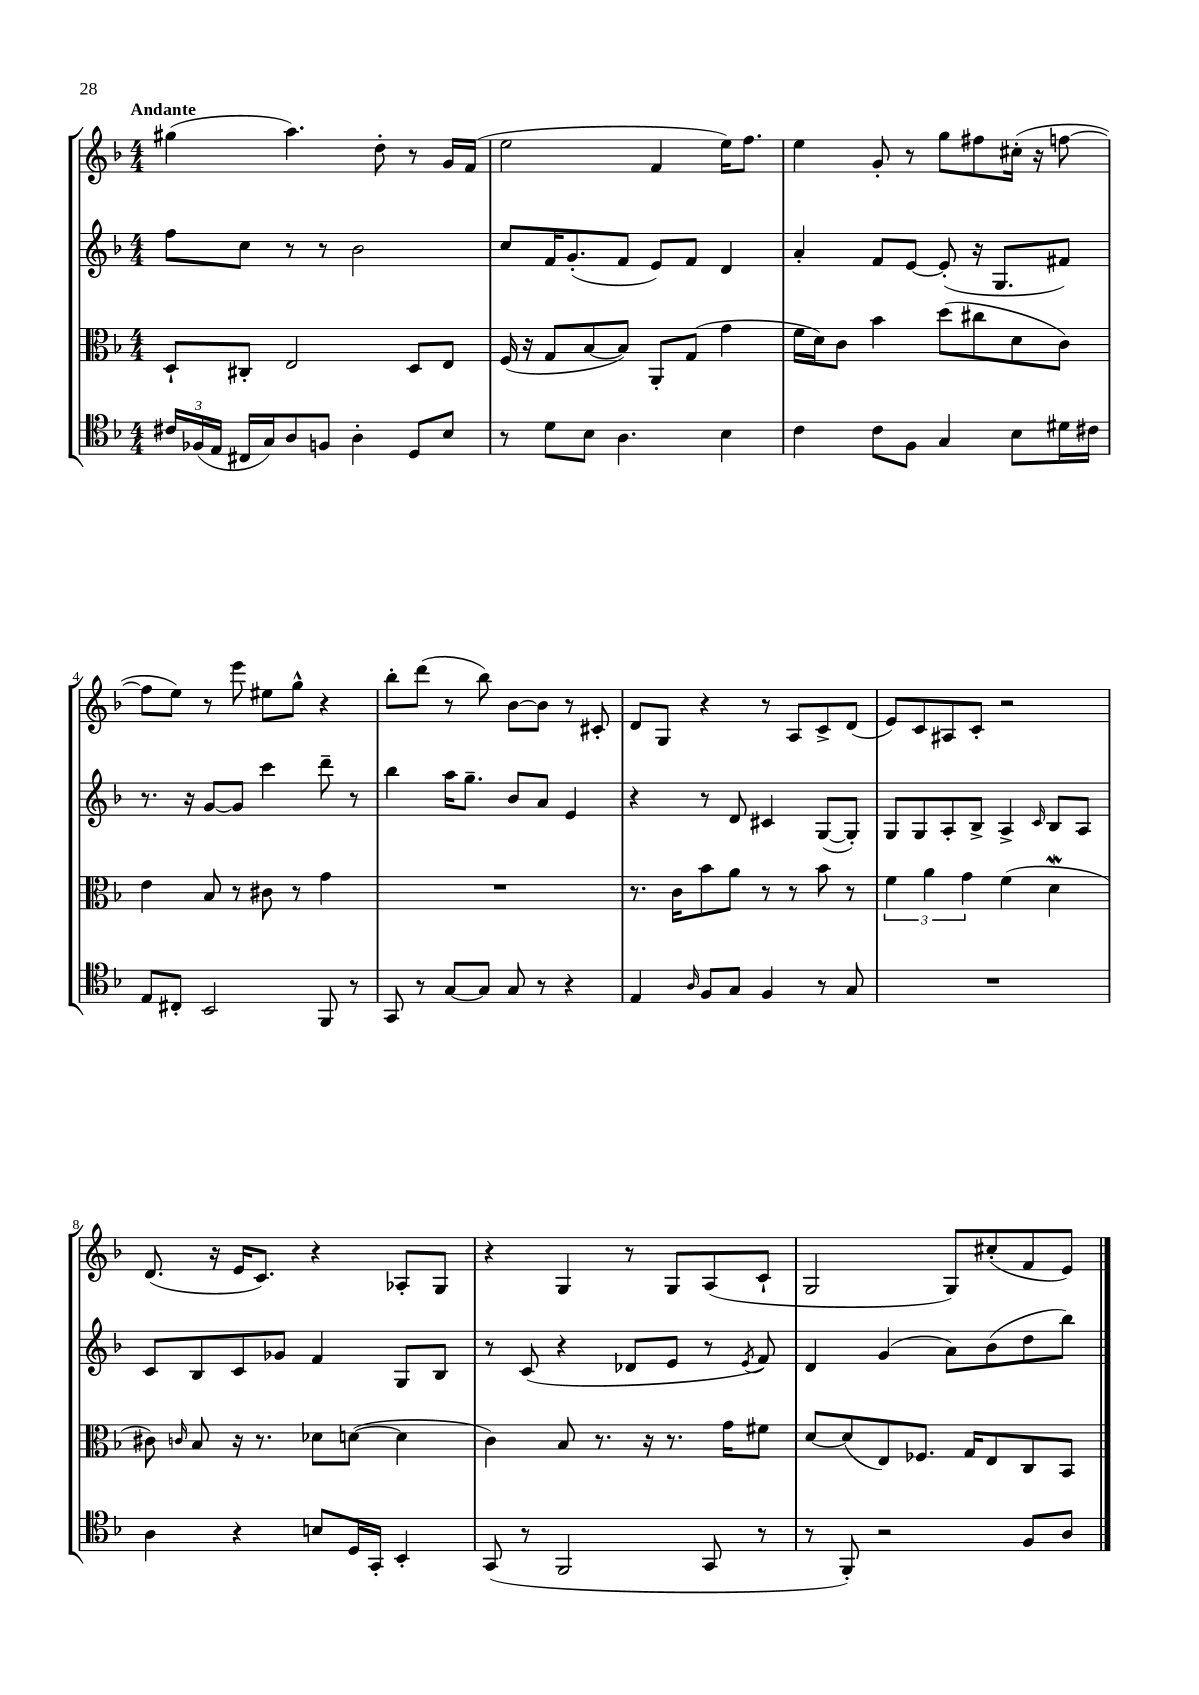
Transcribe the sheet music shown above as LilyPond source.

<<
\new StaffGroup <<
\new Staff = "s0" {
    \clef treble \key f \major \numericTimeSignature \time 4/4 \tempo "Andante"
    \autoBeamOff gis''4( a''4.) d''8-. r8 g'16[ f'16]( |
    e''2 f'4 e''16[) f''8.] |
    e''4 g'8-. r8 g''8[ fis''8 cis''16]-.( r16 f''8~ |
    f''8[ e''8]) r8 e'''8 eis''8[ g''8]-^ r4 |
    bes''8[-. d'''8]( r8 bes''8) bes'8[~ bes'8] r8 cis'8-. |
    d'8[ g8] r4 r8 a8[ c'8-> d'8]( |
    e'8[) c'8 ais8 c'8]-. r2 |
    d'8.( r16 e'16[ c'8.]) r4 aes8[-. g8] |
    r4 g4 r8 g8[ a8( c'8]-! |
    g2 g8[) cis''8-.( f'8 e'8]) \bar "|." |
}
\new Staff = "s1" {
    \clef treble \key f \major \numericTimeSignature \time 4/4
    \autoBeamOff f''8[ c''8] r8 r8 bes'2 |
    c''8[ f'16 g'8.-.( f'8] e'8[) f'8] d'4 |
    a'4-. f'8[ e'8]~ e'8-.( r16 g8.[ fis'8]) |
    r8. r16 g'8[~ g'8] c'''4 d'''8-- r8 |
    bes''4 a''16[ g''8.]-- bes'8[ a'8] e'4 |
    r4 r8 d'8 cis'4 g8[~( g8]-.) |
    g8[ g8 a8-. bes8]-> a4-> \grace { c'16 } bes8[ a8] |
    c'8[ bes8 c'8 ges'8] f'4 g8[ bes8] |
    r8 c'8( r4 des'8[ e'8] r8 \acciaccatura { e'8 } f'8) |
    d'4 g'4( a'8[) bes'8( d''8 bes''8]) \bar "|." |
}
\new Staff = "s2" {
    \clef alto \key f \major \numericTimeSignature \time 4/4
    \autoBeamOff d8[-! cis8]-. e2 d8[ e8] |
    f16( r16 g8[ bes8~ bes8]) a,8[-. g8]( g'4 |
    f'16[ d'16) c'8] bes'4 d''8[( cis''8 d'8 c'8]) |
    e'4 bes8 r8 cis'8 r8 g'4 |
    R1 |
    r8. c'16[ bes'8 a'8] r8 r8 bes'8 r8 |
    \tuplet 3/2 { f'4 a'4 g'4 } f'4( d'4\mordent |
    cis'8) \grace { c'16 } bes8 r16 r8. des'8[ d'8]~( d'4 |
    c'4) bes8 r8. r16 r8. g'16[ fis'8] |
    d'8[~ d'8( e8) fes8.] g16[ e8 c8 bes,8] \bar "|." |
}
\new Staff = "s3" {
    \clef tenor \key f \major \numericTimeSignature \time 4/4
    \autoBeamOff \tuplet 3/2 { cis'16[ fes16( e16] } cis16[ g16) a8 f8] a4-. d8[ bes8] |
    r8 d'8[ bes8] a4. bes4 |
    c'4 c'8[ f8] g4 bes8[ dis'16 cis'16] |
    e8[ cis8]-. bes,2 f,8 r8 |
    g,8 r8 g8[~ g8] g8 r8 r4 |
    e4 \grace { a16 } f8[ g8] f4 r8 g8 |
    R1 |
    a4 r4 b8[ d16 g,16]-. bes,4-. |
    g,8( r8 f,2 g,8 r8 |
    r8 f,8-.) r2 f8[ a8] \bar "|." |
}
>>
>>
